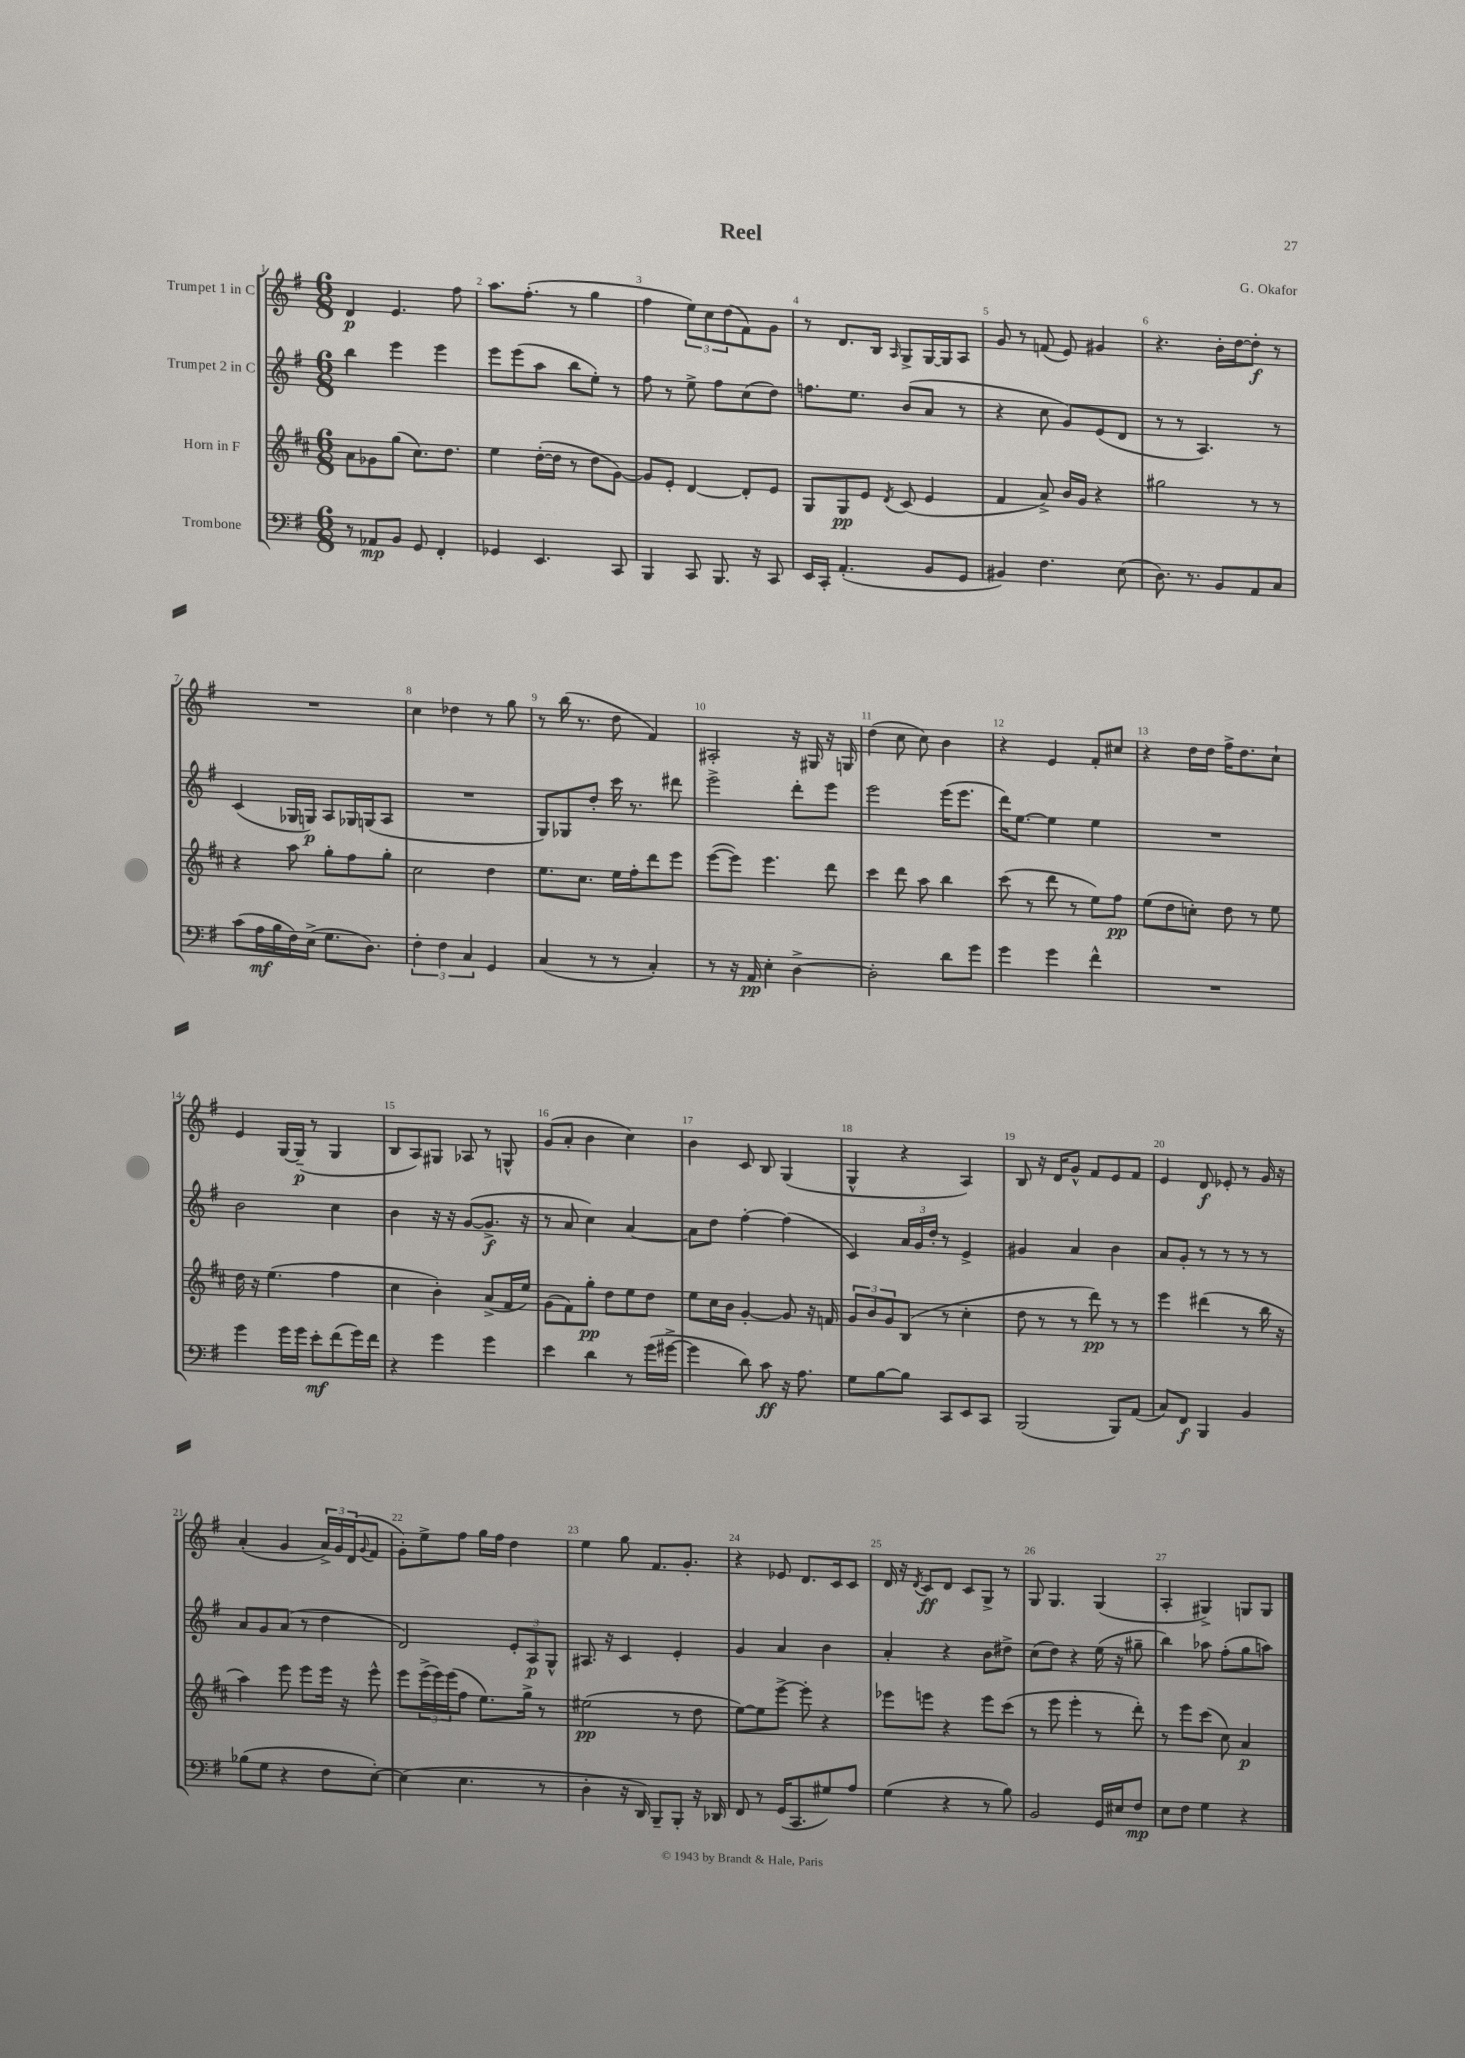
\header { title = "Reel" composer = "G. Okafor" }
<<
\new StaffGroup <<
\new Staff = "s0" \with { instrumentName = "Trumpet 1 in C" } {
    \clef treble \key g \major \numericTimeSignature \time 6/8
    d'4\p e'4. fis''8 |
    a''8. fis''8.-.( r8 g''4 |
    fis''4 \tuplet 3/2 { e''8) c''8 d''8( } fis'8) g'8 |
    r8 d'8. b16 \grace { a16 } g8-> g16~ g16 a8 |
    g'8 r8 f'8( e'8) gis'4 |
    r4. b'16-. d''16~ d''8-.\f r8 |
    R2. |
    c''4 des''4 r8 g''8 |
    r8 b''16( r8. d''8 fis'4) |
    ais2-. r16 gis16 r16 g16 |
    d''4( c''8 c''8) b'4 |
    r4 e'4 fis'8-. cis''8 |
    r4 d''16 d''16 fis''16-> d''8. c''8-! |
    e'4 g16~ g16--\p( r8 g4 |
    b8 a8) gis8 aes8 r8 g8-^ |
    g'8( a'8-. b'4 c''4) |
    b'4 c'8 b8 g4( |
    g4-^ r4 a4) |
    b8 r16 d'16 g'8-^ fis'8 e'8 fis'8 |
    e'4 d'8\f ees'8-. r8 g'16 r16 |
    a'4-.( g'4 \tuplet 3/2 { a'16->) g'16 d'16( } \appoggiatura { g'8 } fis'8 |
    g'8-.) e''8-> fis''8 g''16 fis''16 d''4 |
    e''4 g''8 fis'8. g'8.-. |
    r4 ees'8 d'8. c'16 c'8 |
    d'16 r16 \acciaccatura { d'8 } c'8\ff d'8 c'8 g8-> r8 |
    g8 g4. g4( |
    a4-. gis4->) g8 g8 \bar "|." |
}
\new Staff = "s1" \with { instrumentName = "Trumpet 2 in C" } {
    \clef treble \key g \major \numericTimeSignature \time 6/8
    b''4 e'''4 e'''4 |
    e'''8 e'''8( a''8 b''8 e''8-.) r8 |
    fis''8 r8 e''8-> fis''8 c''8( d''8) |
    f''8. e''8. b'8( a'8 r8 |
    r4 c''8 g'8) e'8( d'8 |
    r8 r8 a4.) r8 |
    c'4( ges16 g16\p) a8 ges16 g16( a8 |
    R2. |
    g8) ges8 d''8-. c'''16 r8. dis'''8 |
    e'''2-> d'''8-. e'''8 |
    e'''2 e'''16( e'''8. |
    d'''16) e''8.~ e''4 e''4 |
    R2. |
    b'2 c''4 |
    b'4 r16 r16 g'8~( g'8.->\f r16 |
    r8 a'8 c''4) a'4~ |
    a'8 d''8 fis''4~-. fis''4( |
    c'4) \tuplet 3/2 { a'16 g'16 d''16-. } r8 e'4-> |
    gis'4 a'4 b'4 |
    a'8 g'8-. r8 r8 r8 r8 |
    a'8 g'8 a'8( r8 d''4 |
    d'2) \tuplet 3/2 { e'8-. a8\p g8-^ } |
    ais8. r16 c'4 e'4-. |
    g'4 a'4 b'4 |
    a'4-. r4 b'8 dis''8-> |
    c''8( d''8) r4 e''16( r16 gis''8-- |
    b''4) aes''8 fis''8-.( g''8 a''8) \bar "|." |
}
\new Staff = "s2" \with { instrumentName = "Horn in F" } {
    \clef treble \key d \major \numericTimeSignature \time 6/8
    a'8 ges'8 g''8( cis''8.) d''8. |
    e''4 d''16~-.( d''16 r8 d''8 g'8~) |
    g'8 e'8-. d'4~ d'8-. e'8 |
    g8 g8\pp e'8 \acciaccatura { d'8 } cis'8( e'4 |
    fis'4 a'8->) b'16 g'16 r4 |
    gis''2 r8 r8 |
    r4 a''8 g''8-. fis''8 g''8-. |
    cis''2 d''4 |
    e''8. cis''8. e''16 fis''16-. d'''8 e'''8 |
    e'''8~( e'''8) e'''4. d'''8 |
    cis'''4 d'''8 a''8 b''4 |
    cis'''8( r8 d'''8 r8 e''8) fis''8\pp |
    e''8( d''8 c''8-.) d''8 r8 e''8 |
    d''16 r16 e''4.( fis''4 |
    cis''4 b'4-.) a'8->( fis'16 e''16) |
    g'8( fis'8) g''8-.\pp d''8 e''8 d''8 |
    e''8 cis''16 b'16 g'4~-. g'8 r16 f'16 |
    \tuplet 3/2 { g'8 b'8 g'8 } b8( r8 cis''4-. |
    d''8 r8 r8 d'''8\pp) r8 r8 |
    e'''4 dis'''4( r8 b''16 r16 |
    a''4) e'''8 e'''8 e'''16 r16 e'''8-^ |
    e'''8 \tuplet 3/2 { e'''16->( e'''16) e'''16( } fis''8 e''8.) g''16-> r8 |
    eis''2\pp( r8 d''8 |
    e''8~) e''8 e'''8~-> e'''8-. r4 |
    ees'''8 e'''8 r4 e'''8 cis'''8( |
    r8 e'''8 e'''4-. r8 d'''8-.) |
    r8 e'''8 cis'''8( cis''8) a'4\p \bar "|." |
}
\new Staff = "s3" \with { instrumentName = "Trombone" } {
    \clef bass \key g \major \numericTimeSignature \time 6/8
    r8 aes,8\mp b,8 g,8 fis,4-. |
    ges,4 e,4. c,8 |
    b,,4 c,8 b,,8. r16 c,8 |
    e,16 c,16-. a,4.-.( b,8 g,8 |
    bis,4) fis4. e8( |
    d8.) r8. b,8 a,8 c8 |
    c'8( a16\mf b16 fis16) e16->( g8. d8.) |
    \tuplet 3/2 { fis4-. fis4 c4 } g,4 |
    c4( r8 r8 c4-.) |
    r8 r16 a,16\pp e4-. d4~-> |
    d2-. d'8 g'8 |
    g'4 g'4 fis'4-^ |
    R2. |
    g'4 g'16 g'16 e'8-.\mf fis'8( g'16) fis'16 |
    r4 g'4 g'4 |
    e'4 d'4 r8 g'16( gis'16~-> |
    gis'4 d'8) c'8\ff r16 a8. |
    g8 b8~ b8 c,8 e,8 c,8 |
    b,,2( b,,8) a,8( |
    c8) fis,8\f b,,4 b,4 |
    bes8( g8 r4 fis8 e8~-.) |
    e4( e4. r8 |
    d4-. r16 d,16) b,,8-- b,,8-. r16 des,16 |
    fis,8 r8 g,16( c,8. gis8) a8 |
    g4( r4 r8 b8) |
    b,2 g,16 eis16 fis8\mp |
    e8 fis8 g4 r4 \bar "|." |
}
>>
>>
\layout { \context { \Score \override BarNumber.break-visibility = ##(#f #t #t) barNumberVisibility = #all-bar-numbers-visible } }
